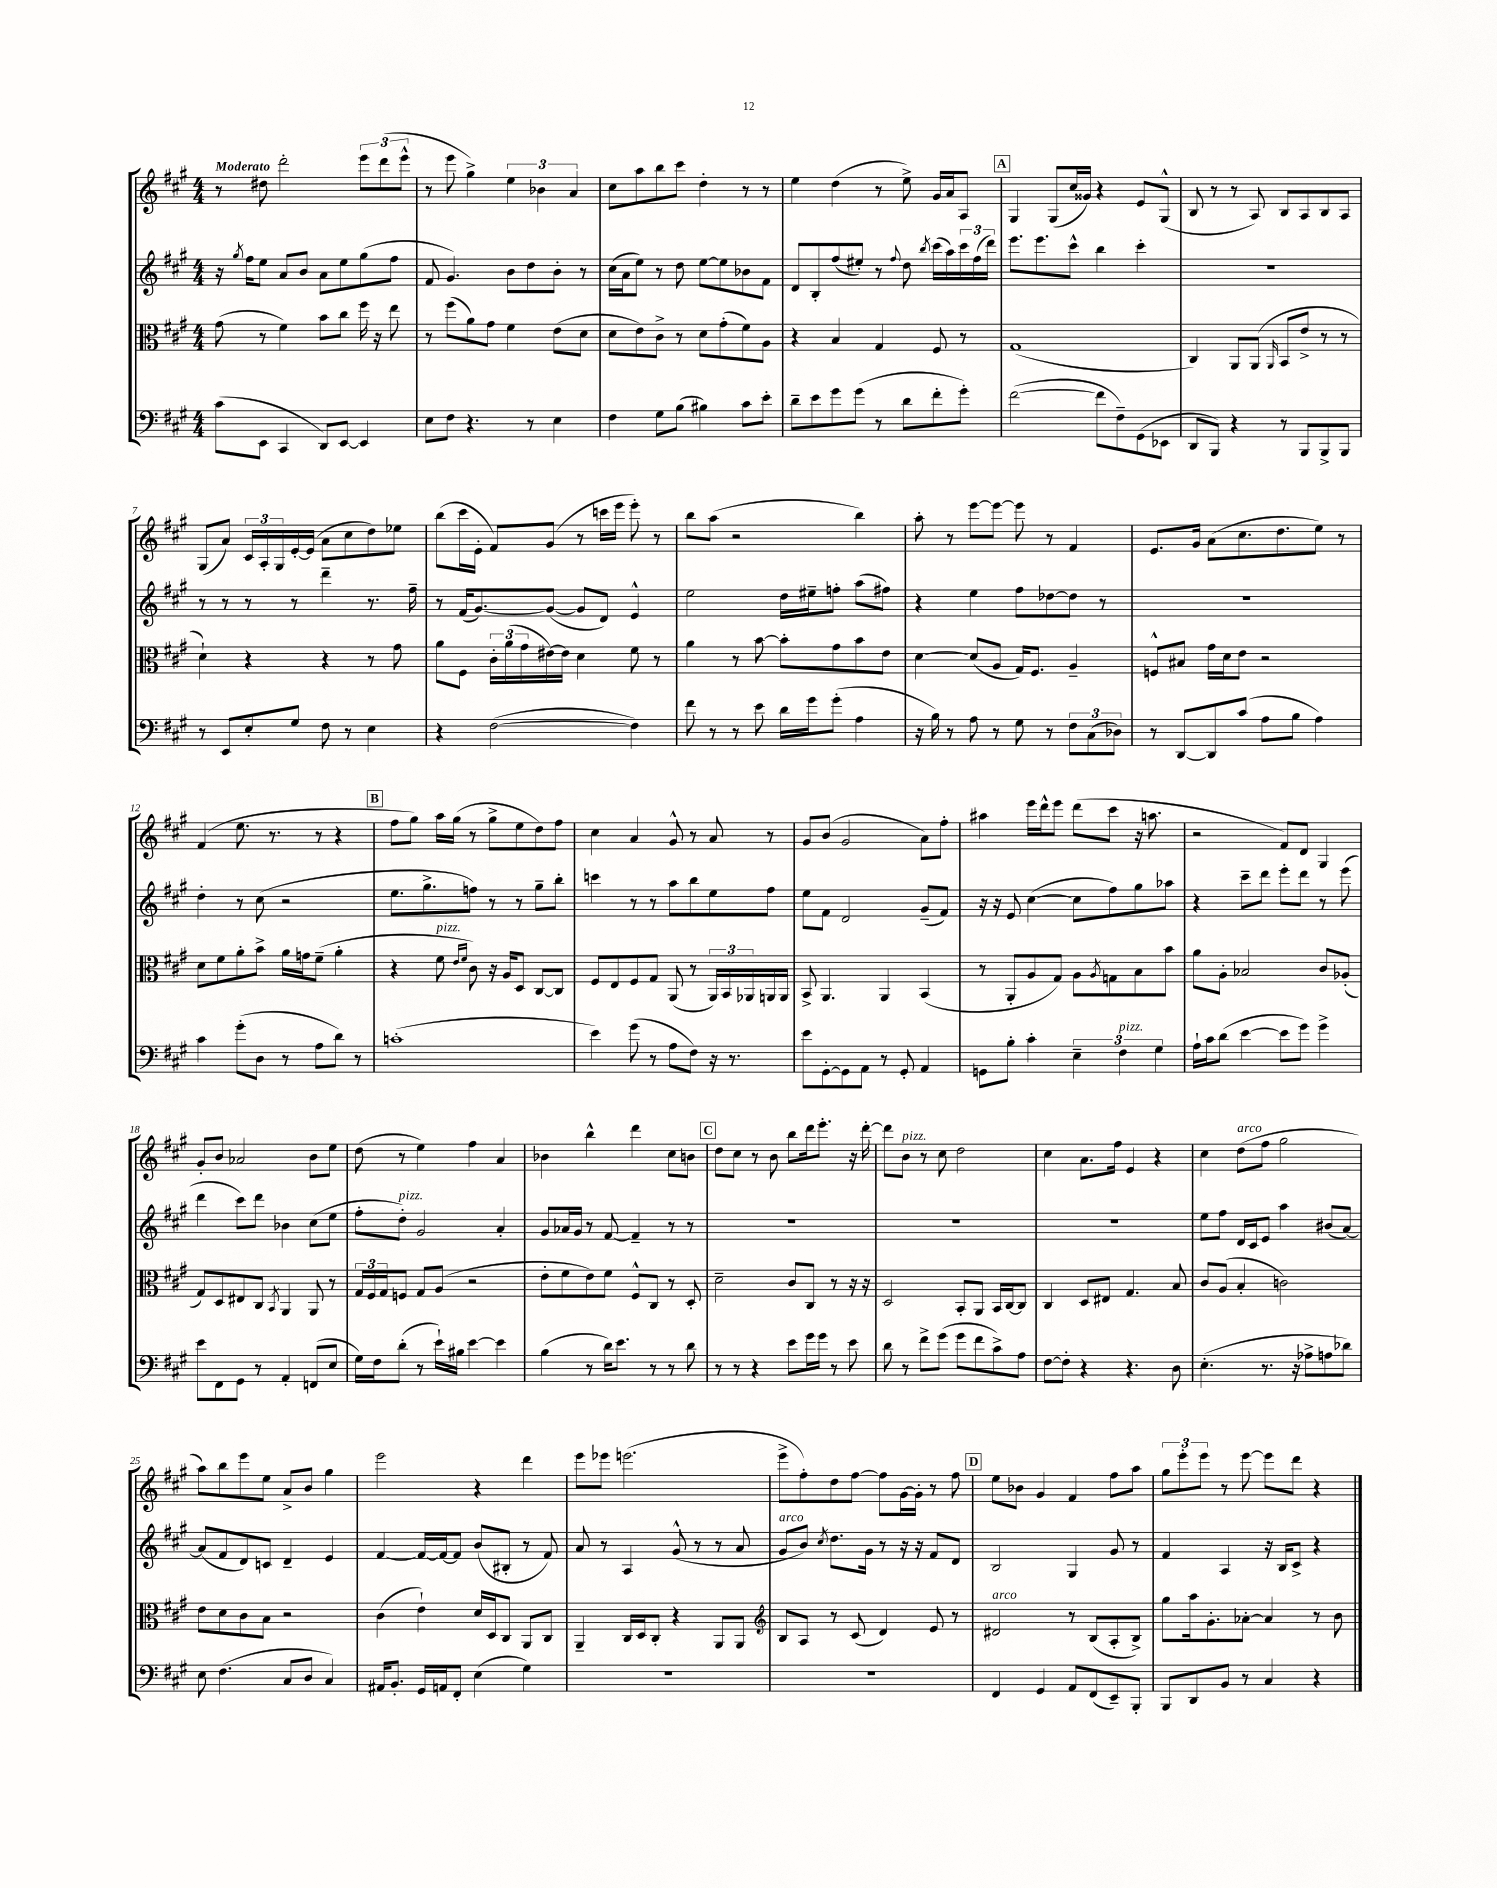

**kern	**kern	**kern	**kern
*staff4	*staff3	*staff2	*staff1
*clefF4	*clefC3	*clefG2	*clefG2
*k[f#c#g#]	*k[f#c#g#]	*k[f#c#g#]	*k[f#c#g#]
*M4/4	*M4/4	*M4/4	*M4/4
(8c#	(8g#	16r	8r
.	.	8qgg#	.
.	.	16ff#	.
8EE	8r	8ee	8dd#
4CC#	4f#)	8a	2ddd'
.	.	8b	.
8DD)	8b	8a	.
[8EE	8cc#	8ee	.
4EE]	16ff#	(8gg#	12eee
.	16r	.	.
.	.	.	(12ddd
.	8ee	8ff#	.
.	.	.	12eee^^
=	=	=	=
8E	8r	8f#	8r
8F#	(8ff#	4.g#)	8eee
4.r	8a)	.	4gg#^)
.	8g#	.	.
.	4f#	8b	6ee
8r	.	8dd	.
.	.	.	6b-
4E	(8e	8b'	.
.	.	.	6a
.	8d	8r	.
=	=	=	=
4F#	8d	(16cc#	8cc#
.	.	16a	.
.	8e)	8ee)	8aa
8G#	8c#^	8r	8bb
(8B	8r	8dd	8ccc#
4B#)	8d	[8ee	4dd'
.	(8g#'	8ee]	.
8c#	8f#)	8b-	8r
8e'	8A	8f#	8r
=	=	=	=
8d~	4r	8d	4ee
8e	.	8B'	.
8g#	4B	(8ff#	(4dd
(8g#	.	8ee#')	.
8r	4G#	8r	8r
.	.	8qqff#	.
8d	.	8dd	8ee^)
.	.	8qbb	.
8f#'	8F#	(16ccc#	16g#
.	.	16aa)	16a
8g#')	8r	24ccc#	8A
.	.	(24ff#	.
.	.	24ddd)	.
=	=	=	=
([2f#	(1G#	8.eee	4G#
.	.	8.eee	.
.	.	.	(8G#
.	.	8ccc#^^	16cc#
.	.	.	16g##)
8f#]	.	4bb	4r
8F#~)	.	.	.
(8GG#	.	4ccc#'	8e
8EE-	.	.	(8G#^^
=	=	=	=
8DD	4C#)	1r	8B
8BBB)	.	.	8r
4r	8AA	.	8r
.	(8AA	.	8A)
.	16qqAA	.	.
8r	8BB	.	8B
8BBB	8e^	.	8A
8BBB^	8r	.	8B
8BBB	8r	.	8A
=	=	=	=
8r	4d`)	8r	(8G#
8EE	.	8r	8a)
8E'	4r	8r	24c#
.	.	.	24A'
.	.	.	24G#
8G#	.	8r	[16e'
.	.	.	(16e]
8F#	4r	4ddd~	8a
8r	.	.	8cc#
4E	8r	8.r	8dd)
.	8g#	.	8ee-
.	.	16ff#~	.
=	=	=	=
4r	8a	8r	(8bb
.	8F#	(16f#	16ccc#
.	.	[8.g#)	16e'
([2F#	24c#'	.	8f#)
.	(24a	.	.
.	24g#	.	.
.	[16e#)	(8g#_	(8g#
.	16e#]	.	.
.	4d	8g#]	8r
.	.	8d)	16ccc
.	.	.	16eee
4F#])	8f#	4e^^	8eee')
.	8r	.	8r
=	=	=	=
8f#	4a	2ee	8bb
8r	.	.	(8aa
8r	8r	.	2r
8e	[8b	.	.
16d	8b']	16dd	.
16g#	.	16ee#~	.
(8g#'	8g#	8ff'	.
4A	8b	(8aa	4bb)
.	8e	8ff#)	.
=	=	=	=
16r	[4d	4r	8aa'
16B)	.	.	.
8r	.	.	8r
8A	(8d]	4ee	[8eee
8r	8A	.	8eee_
8G#	16G#)	8ff#	8eee]
.	8.F#	.	.
8r	.	[8dd-	8r
12F#	4A~	8dd-]	4f#
(12C#	.	.	.
.	.	8r	.
12D-)	.	.	.
=	=	=	=
8r	8F^^	1r	8.e
[8DD	8B#	.	.
.	.	.	16g#
8DD]	16g#	.	(8a
.	16d	.	.
(8c#	8e	.	8.cc#
8A	2r	.	.
.	.	.	8.dd
8B	.	.	.
4A)	.	.	8ee)
.	.	.	8r
=	=	=	=
4c#	8d	4dd'	(4f#
.	8f#	.	.
(8g#'	8a'	8r	8.ee
8D	8b^	(8cc#	.
.	.	.	8.r
8r	16a	2r	.
.	16g	.	.
8A	(8f#~	.	8r
8d)	4a'	.	4r
8r	.	.	.
=	=	=	=
(1c'	4r	8.ee	8ff#
.	.	.	8gg#)
.	.	8.gg#^	.
.	8f#	.	16aa
.	.	.	(16gg#
.	16qqe	.	.
.	16qqf#	.	.
.	8c#)	8ff)	8r
.	16r	8r	8gg#^
.	16A	.	.
.	8D	8r	8ee
.	[8C#	8gg#~	8dd)
.	8C#]	8bb'	8ff#
=	=	=	=
4e)	8F#	4ccc	4cc#
.	8E	.	.
(8g#	8F#	8r	4a
8r	8G#	8r	.
8A	(8AA	8aa	8g#^^
8F#)	8r	8bb	8r
16r	24AA)	8ee	8a
.	24BB	.	.
8.r	.	.	.
.	24AA-	.	.
.	16AA	8ff#	8r
.	16AA	.	.
=	=	=	=
8e	8BB^	8ee	8g#
[8GG#'	4.AA	8f#	(8b
8GG#]	.	2d	2g#
8AA	.	.	.
8r	4AA	.	.
8GG#'	.	.	.
4AA	(4BB	(8g#~	8a)
.	.	8f#)	8ff#'
=	=	=	=
8GG	8r	16r	4aa#
.	.	16r	.
8B'	8AA'	8e	.
4c#'	8A	([4cc#	16eee
.	.	.	16ddd^^
.	8G#)	.	8eee
6E~	8A	8cc#]	(8ddd
.	8qA	.	.
.	8G	8ff#)	8ccc#
6F#	.	.	.
.	8B	8gg#	16r
.	.	.	8.aa
6G#	.	.	.
.	8b	8aa-	.
=	=	=	=
16A`	8a	4r	2r
16c#	.	.	.
(8d	8A'	.	.
[4e	2B-	8ccc#~	.
.	.	8ddd	.
8e]	.	8eee'	8f#)
8g#)	.	8ddd	8d
4g#^	8c#	8r	4G#
.	(8A-'	(8eee	.
=	=	=	=
8e	8G#)	4ddd	8g#'
8FF#	8D	.	8b
8GG#	8E#	8ccc#)	2a-
8r	8C#	8ddd	.
.	8qBB	.	.
4AA'	4AA	4b-	.
(8FF	8AA	(8cc#	8b
8E	8r	8ee	8ee
=	=	=	=
16G#)	24G#	8ff#'	(8dd
.	24F#	.	.
16F#	.	.	.
.	24G#	.	.
(8d'	8F	8dd')	8r
8r	8G#	2g#	4ee)
16e`)	(8A	.	.
16B#	.	.	.
[4e	2r	.	4ff#
4e]	.	4a'	4a
=	=	=	=
(4B	8e'	8g#	4b-
.	8f#	16a-	.
.	.	16g#	.
8r	8e)	8r	4bb^^
16d)	8f#	[8f#	.
8.e	.	.	.
.	8F#^^	4f#~]	4ddd
8r	8C#	.	.
8r	8r	8r	8cc#
8d	8D'	8r	8b
=	=	=	=
8r	2d~	1r	8dd
8r	.	.	8cc#
4r	.	.	8r
.	.	.	8b
8e	8c#	.	8bb
16g#	8C#	.	16ddd
16g#	.	.	8.eee'
8r	8r	.	.
8e	16r	.	16r
.	16r	.	[16ddd'
=	=	=	=
8d	2D	1r	8ddd]
8r	.	.	8b
8f#^	.	.	8r
(8g#	.	.	8cc#
8g#	8BB'	.	2dd
8f#	8AA	.	.
8c#^)	16BB	.	.
.	[16C#	.	.
8A	8C#]	.	.
=	=	=	=
[8F#	4C#	1r	4cc#
8F#']	.	.	.
4r	8D	.	8.a
.	8E#	.	.
.	.	.	16ff#
4.r	4.G#	.	4e
.	.	.	4r
8D	8B	.	.
=	=	=	=
(4.E'	8c#	8ee	4cc#
.	(8A	8ff#	.
.	4B'	16d	(8dd
.	.	16c#	.
8.r	.	8e	8ff#
.	2c)	4aa	2gg#
16r	.	.	.
8A-^	.	.	.
8A	.	(8b#	.
8d-)	.	[8a)	.
=	=	=	=
8E	8e	(8a]	8aa)
(4.F#	8d	8f#	8bb
.	8c#	8d)	8eee
.	8B	8c	8ee
8C#	2r	4d~	8a^
8D	.	.	8b
4C#)	.	4e	4gg#
=	=	=	=
16AA#	(4c#	[4f#	2eee
8.BB'	.	.	.
16GG#	4e`)	16f#_	.
16AA	.	16f#_	.
8FF#'	.	8f#]	.
(4E	16d	(8b	4r
.	16D	.	.
.	8C#	8B#'	.
4G#)	8AA	8r	4ddd
.	8C#	8f#)	.
=	=	=	=
1r	4AA~	8a	8eee
.	.	8r	8eee-
.	16C#	4A	(2.eee
.	16D	.	.
.	8C#'	.	.
.	4r	(8g#^^	.
.	.	8r	.
.	8AA	8r	.
.	8AA	8a	.
=	=	=	=
*	*clefG2	*	*
1r	8B	8g#	8eee^
.	8A	8b)	8ff#')
.	.	8qcc#	.
.	8r	8.dd	8dd
.	(8c#	.	[8ff#
.	.	16g#	.
.	4d)	8r	8ff#]
.	.	16r	[16g#
.	.	16r	16g#']
.	8e	8f#	8r
.	8r	8d	8ff#
=	=	=	=
4FF#	2d#	2B	8ee
.	.	.	8b-
4GG#	.	.	4g#
8AA	8r	4G#	4f#
(8FF#	(8B	.	.
8EE~)	8A'	8g#	8ff#
8BBB'	8B^)	8r	8aa
=	=	=	=
8BBB	8gg#	4f#	12gg#
.	.	.	12eee'
8DD	16aa	.	.
.	.	.	12eee
.	8.g#'	.	.
8BB	.	4A	8r
8r	[8a-'	.	[8eee
4C#	4a-]	16r	8eee]
.	.	16B	.
.	.	8c#^	8ddd
4r	8r	4r	4r
.	8b	.	.
==	==	==	==
*-	*-	*-	*-
